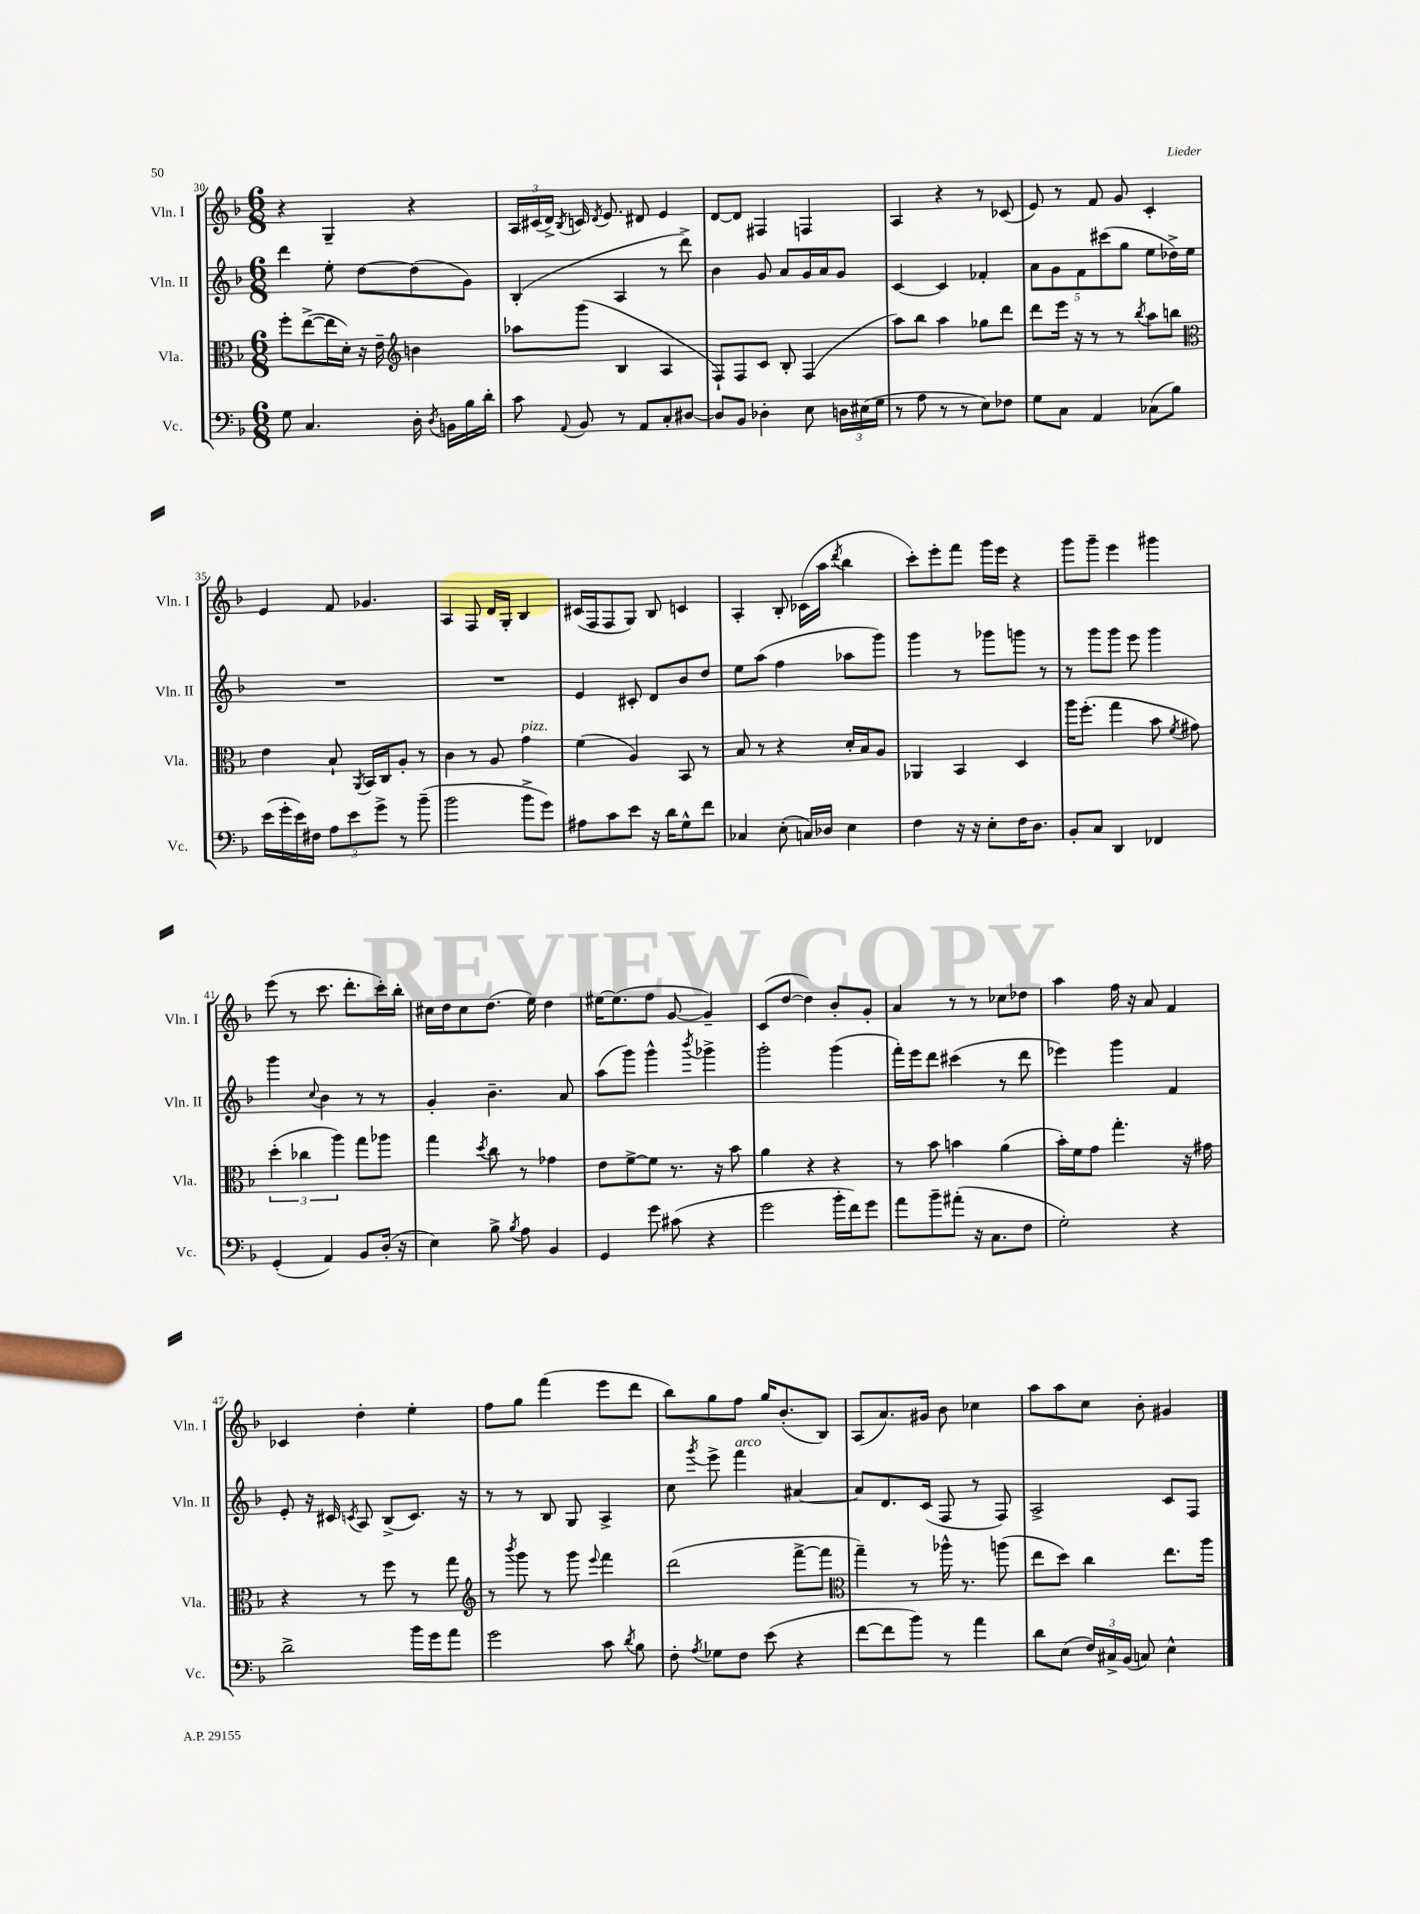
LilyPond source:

<<
\new StaffGroup <<
\new Staff = "s0" \with { instrumentName = "Vln. I" shortInstrumentName = "Vln. I" } {
    \clef treble \key f \major \numericTimeSignature \time 6/8
    \autoBeamOff r4 g4-- r4 |
    \tuplet 3/2 { a16[ cis'16( d'16]->) } \acciaccatura { bes8 } c'16 \acciaccatura { d'8 } e'8. dis'8 e'4 |
    d'8[~ d'8] fis4 f4 |
    a4 r4 r8 ces'8( |
    e'8) r8 f'8 g'8 c'4-. |
    e'4 f'8 ges'4. |
    a4 f8 d'16[ g16]-. bes4 |
    cis'16[( f16 f8 g8]) bes8 c'4 |
    a4-. bes8-. ces'16[( a''16] \acciaccatura { d'''8 } bes''4 |
    c'''8[-.) e'''8-. f'''8] g'''16[ e'''16] r4 |
    g'''8[ g'''8]-- e'''4 gis'''4 |
    e'''8( r8 c'''8. d'''8.[-. c'''16-.) bes''16]-. |
    cis''16[ d''16 cis''8 d''8.]( e''16) d''4 |
    eis''16[~ eis''8.( f''8] g'8~ g'4--) |
    c'8[( d''8]~ d''4) bes'8[-. g'8]-. |
    a'4 r8 r8 ces''8[ des''8] |
    a''4 f''16 r16 a'8 f'4 |
    ces'4 d''4-. e''4-. |
    f''8[ g''8] f'''4( e'''8[ d'''8] |
    bes''8[) g''8 f''8] g''16[ bes'8.-.( bes8]) |
    a8[( a'8.) gis'16] bes'8 ces''4 |
    a''8[ a''8 c''8] bes'8-. gis'4 \bar "|." |
}
\new Staff = "s1" \with { instrumentName = "Vln. II" shortInstrumentName = "Vln. II" } {
    \clef treble \key f \major \numericTimeSignature \time 6/8
    \autoBeamOff d'''4 e''8-. d''8[~ d''8( g'8]) |
    bes4-.( a4 r8 d'''8->) |
    bes'4 g'8 a'8[ g'16 a'16 g'8] |
    c'4~ c'4 fes'4-. |
    \tuplet 5/4 { a'8[ g'8 f'8 cis'''8( g''8] } e''8[ des''16->) e''16] |
    R2. |
    R2. |
    e'4 cis'8-. d'8[ bes'8 d''8] |
    e''8[ a''8]( f''4 aes''8[ g'''8]) |
    g'''4 r8 ges'''8[ g'''8] r8 |
    r8 g'''8[ g'''8] e'''8 g'''4 |
    g'''4 \appoggiatura { c''8 } bes'4 r8 r8 |
    g'4-. bes'4.-- a'8 |
    a''8[( g'''8]) g'''4-^ \acciaccatura { bes'''8 } ges'''4-> |
    g'''2-. g'''4( |
    f'''16[-.) e'''16 d'''8] cis'''4( r8 d'''8 |
    ees'''4) g'''4 f'4 |
    e'8-. r16 cis'16 \acciaccatura { c'8 } a8 bes8[->( c'8.]) r16 |
    r8 r8 bes8 g8 a4-> |
    c''8 \acciaccatura { g'''8 } e'''8-> f'''4^\markup { \italic "arco" } ais'4~ |
    ais'8[ d'8. c'16]( f8 r8 f8) |
    a2-> c'8[ f8] \bar "|." |
}
\new Staff = "s2" \with { instrumentName = "Vla." shortInstrumentName = "Vla." } {
    \clef alto \key f \major \numericTimeSignature \time 6/8
    \autoBeamOff f''8[-. e''8~->( e''16 d'16]-.) r16 e'16-- \clef treble b'4 |
    aes''8[ g'''8]( bes4 a4 |
    f8[-!) f8 c'8] bes8-. f4( |
    a''8[) bes''8] a''4 ges''8[ d'''8] |
    d'''8[ e'''16] r16 r8 r8 \acciaccatura { bes''8 } a''8[ b''8] |
    \clef alto e'4 bes8-! \acciaccatura { a,8 } bes,16[ c16 a8]-. r8 |
    c'4 r8 a8 g'4^\markup { \italic "pizz." } |
    f'4( a4) bes,8 r8 |
    bes8 r8 r4 d'16[-. bes16 a8] |
    aes,4 bes,4 d4 |
    a''16[ f''8.]-.( g''4 bes'8 \acciaccatura { f'8 } gis'8) |
    \tuplet 3/2 { d''4-.( ces''4 a''4) } g''8[ aes''8] |
    g''4 \acciaccatura { d''8 } c''8 r8 ges'4 |
    e'8[ f'8~-> f'8] r8. r16 bes'8 |
    a'4 r4 r4 |
    r8 bes'8 b'4 a'4( |
    bes'16[-.) f'16 g'8] g''4.-. r16 gis'16 |
    r4 r8 f''8 r8 g''8 |
    \clef treble r8 \acciaccatura { bes'''8 } g'''8 r8 g'''8 \appoggiatura { e'''8 } f'''4 |
    d'''2( f'''8[~-> f'''8] |
    \clef alto g''4--) r8 aes''16-^ r8. a''8( |
    e''8[ d''8]) c''4 e''8.[ a''16] \bar "|." |
}
\new Staff = "s3" \with { instrumentName = "Vc." shortInstrumentName = "Vc." } {
    \clef bass \key f \major \numericTimeSignature \time 6/8
    \autoBeamOff g8 c4. d16-. \acciaccatura { d8 } b,16[ bes16 d'16]-. |
    c'8 \appoggiatura { a,8 } bes,8 r8 a,8[ c8-. dis8]~ |
    dis8[ bes,8] des4-. e8 \tuplet 3/2 { d16[ eis16( g16] } |
    r8 a8 r8 r8 e8[) fes8] |
    g8[ c8] a,4 ces8[( bes8]) |
    e'16[( g'16-. e'16) fis16] \tuplet 3/2 { a8[ e'8 g'8]-> } r8 bes'8--( |
    bes'2 bes'8[-> g'8]) |
    ais8[ c'8 e'8] r16 d'16[ g8-^ f'8] |
    ces4 e8-.( c16[) des16] e4 |
    f4 r16 r16 e8[-. f16 d8.] |
    bes,8[-. c8] d,4 fes,4 |
    g,4-.( a,4) bes,8[ d16]-.( r16 |
    e4) bes8-> \acciaccatura { bes8 } a8 bes,4 |
    g,4 g'8 cis'8( r4 |
    g'2 bes'16[-. f'16) g'8] |
    a'8[ bes'8-- ais'8]-.( r16 c8.[ f8] |
    g2-.) r4 |
    d'2-> bes'16[ g'16 a'8] |
    g'2 c'8 \acciaccatura { d'8 } bes8 |
    f8-. \acciaccatura { a8 } ges8[ f8] e'8( r4 |
    f'8[~ f'8 bes'8]) r8 a'4 |
    d'8[ e8]( \tuplet 3/2 { f16[) cis16-> bes,16]( } c8) e4-^ \bar "|." |
}
>>
>>
\layout { \context { \Score currentBarNumber = #30 } }
